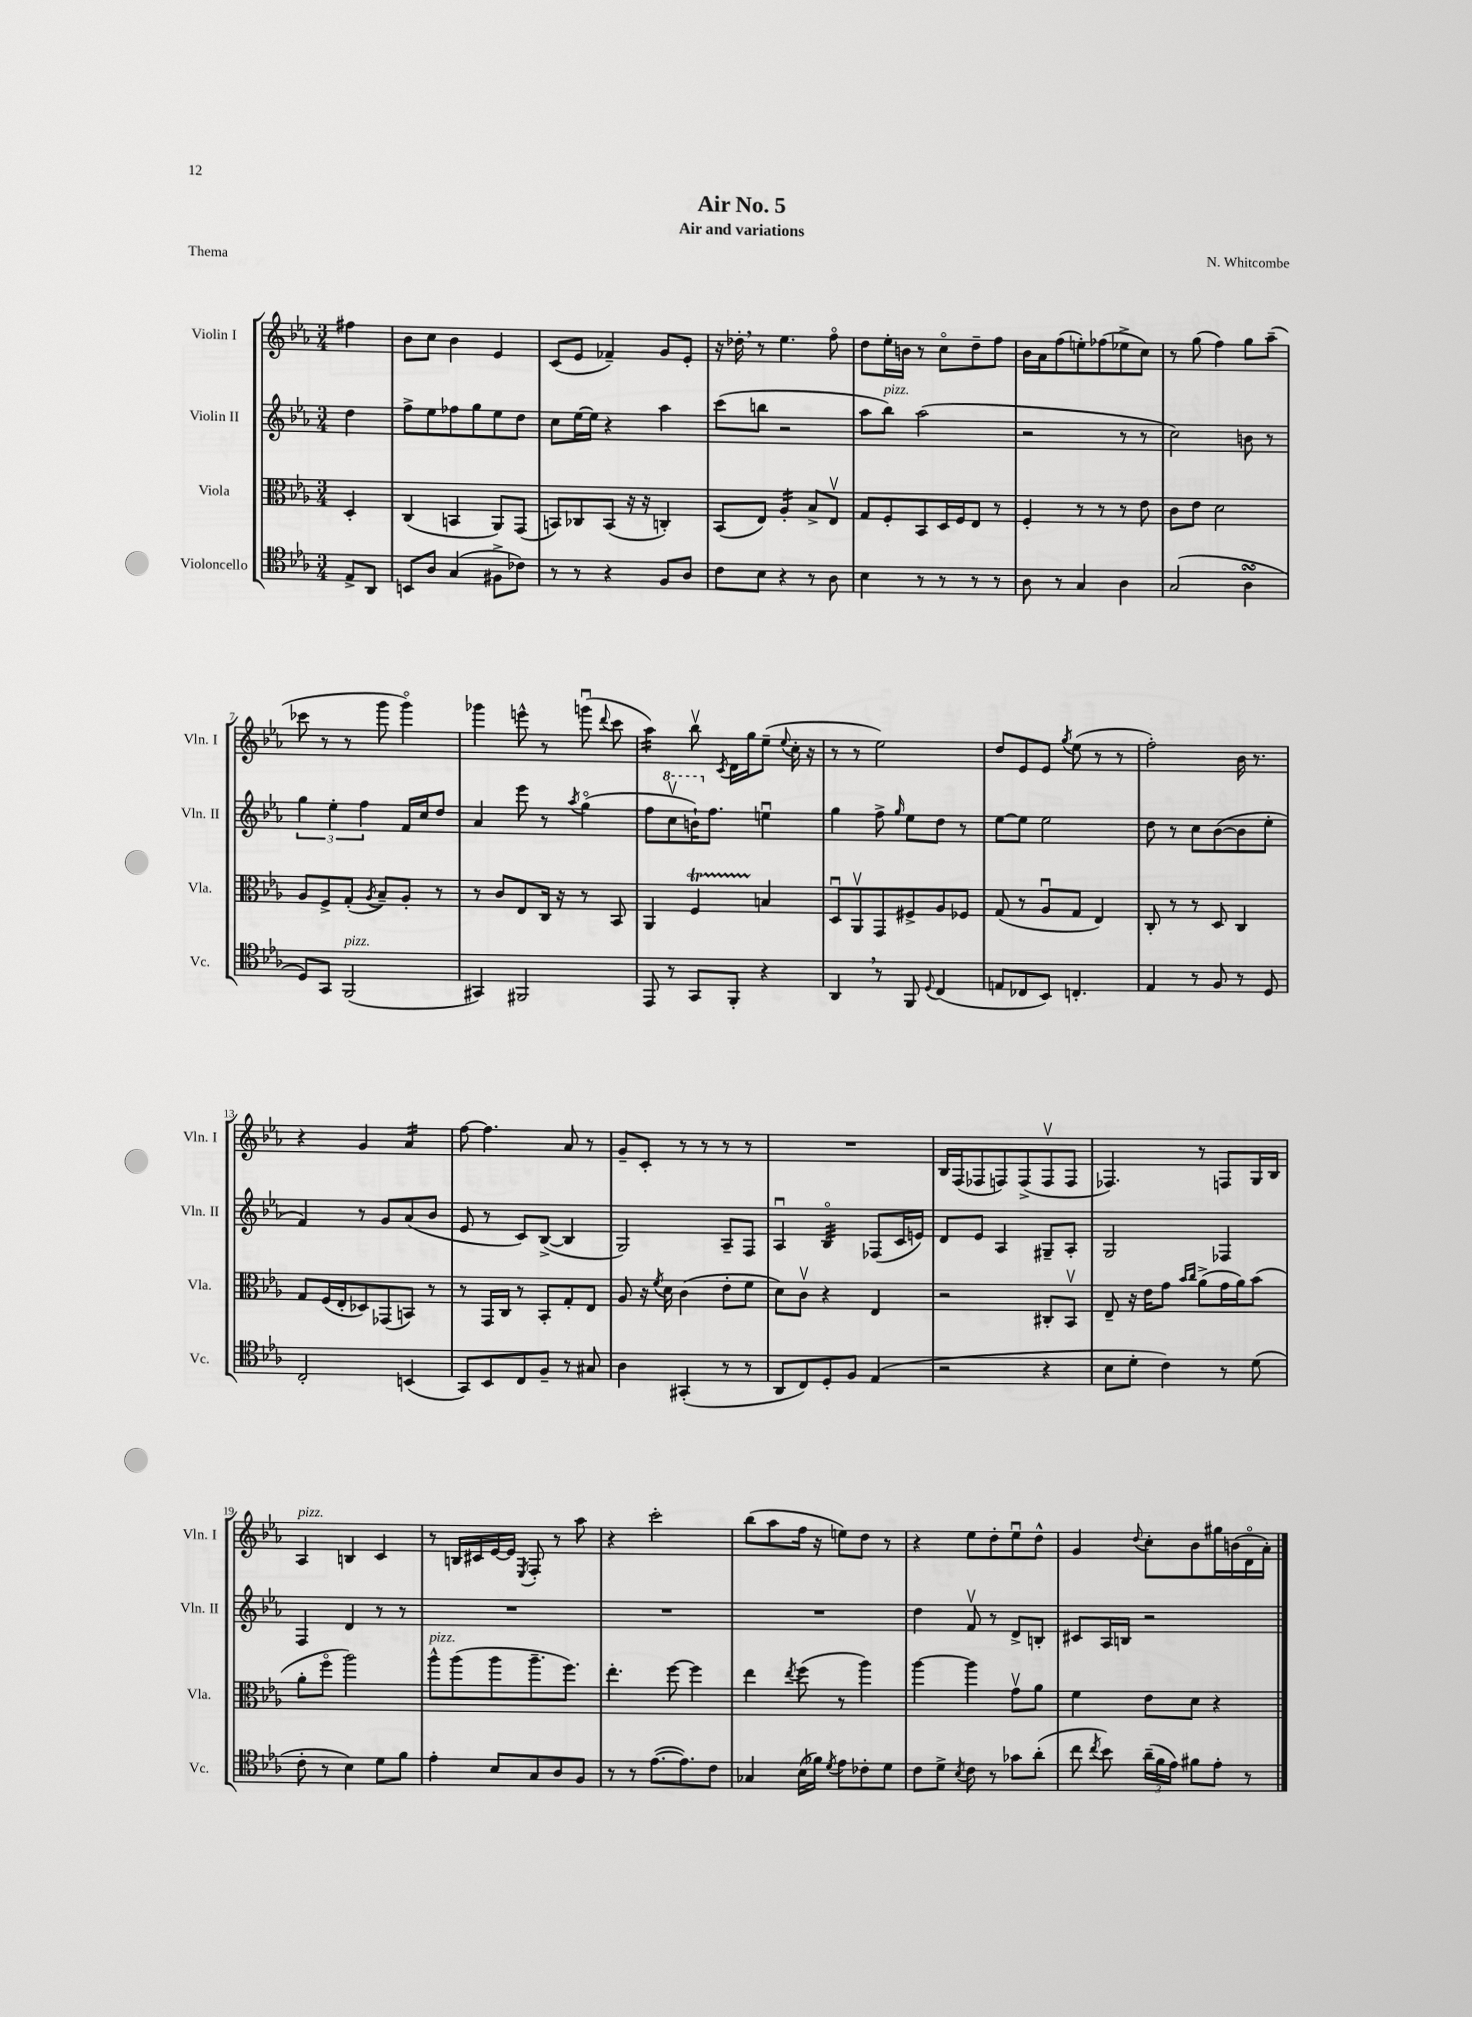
\header { title = "Air No. 5" composer = "N. Whitcombe" subtitle = "Air and variations" piece = "Thema" }
<<
\new StaffGroup <<
\new Staff = "s0" \with { instrumentName = "Violin I" shortInstrumentName = "Vln. I" } {
    \clef treble \key ees \major \numericTimeSignature \time 3/4 \partial 4
    \autoBeamOff fis''4 |
    bes'8[ c''8] bes'4 ees'4 |
    c'8[( ees'8] fes'4--) g'8[ ees'8]-. |
    r16 des''16-. \breathe r8 ees''4. f''8\flageolet |
    d''8[ ees''16-. b'16] r8 c''8[\flageolet d''8-- f''8] |
    bes'16[ aes'16 f''8( e''8-.) fes''8( ees''8-> c''8]) |
    r8 g''8( f''4) g''8[ aes''8]--( |
    ces'''8 r8 r8 g'''8 g'''4\flageolet) |
    ges'''4 e'''8-^ r8 g'''8\downbow( \appoggiatura { d'''8 } c'''8 |
    aes''4:16) bes''8\upbow \acciaccatura { c'8 } d'16[ g''16 ees''8]--( \appoggiatura { ees''8 } c''16-. r16 |
    r8 r8 ees''2) |
    d''8[ ees'8 ees'8] \acciaccatura { g''8 } ees''8( r8 r8 |
    f''2-.) bes'16 r8. |
    r4 g'4 aes'4:16 |
    f''8~ f''4. aes'8 r8 |
    g'8[-- c'8]-. r8 r8 r8 r8 |
    R2. |
    bes16[ f16( fes8 f8) f8->( f8\upbow f8] |
    fes4.) r8 f8[ g16 bes16] |
    aes4^\markup { \italic "pizz." } b4 c'4 |
    r8 b16[ cis'16 ees'16~ ees'16] \acciaccatura { ees8 } f8-. r8 aes''8 |
    r4 c'''2-. |
    bes''8[( aes''8 f''16] r16 e''8[) d''8] r8 |
    r4 ees''8[ d''8-. ees''8\downbow d''8]-^ |
    g'4 \appoggiatura { d''8 } c''8[-. bes'8 gis''16 b'16( d'16\flageolet aes'16]-.) \bar "|." |
}
\new Staff = "s1" \with { instrumentName = "Violin II" shortInstrumentName = "Vln. II" } {
    \clef treble \key ees \major \numericTimeSignature \time 3/4 \partial 4
    \autoBeamOff d''4 |
    f''8[-> ees''8 fes''8 g''8 ees''8 d''8] |
    c''8[ ees''16~ ees''16] r4 aes''4 |
    c'''8[( b''8] r2 |
    aes''8[ bes''8]^\markup { \italic "pizz." }) aes''2( |
    r2 r8 r8 |
    c''2) b'8 r8 |
    \tuplet 3/2 { g''4 ees''4-. f''4 } f'16[ c''16 d''8] |
    aes'4 ees'''8 r8 \acciaccatura { aes''8 } g''4\flageolet( |
    f''8[ \ottava #1 c'''8\upbow b''16-!) \ottava #0 f''8.] e''4\downbow |
    g''4 f''8-> \grace { g''16 } ees''8[ d''8] r8 |
    ees''8[~ ees''8] ees''2 |
    d''8 r8 c''8[ bes'8~( bes'8 ees''8]-. |
    f'4) r8 g'8[ aes'8( bes'8] |
    ees'8 r8 c'8[) bes8]~->( bes4 |
    g2) aes8[-- f8] |
    aes4\downbow bes4:32\flageolet fes8[( c'16 e'16]) |
    d'8[ ees'8] aes4 gis8[-- aes8]-. |
    g2 fes4 |
    f4 d'4 r8 r8 |
    R2. |
    R2. |
    R2. |
    d''4 f'8\upbow r8 d'8[-> b8]-. |
    cis'8[ aes16 b16] r2 \bar "|." |
}
\new Staff = "s2" \with { instrumentName = "Viola" shortInstrumentName = "Vla." } {
    \clef alto \key ees \major \numericTimeSignature \time 3/4 \partial 4
    \autoBeamOff d4-. |
    c4( b,4 aes,8[) g,8]( |
    b,8[) ces8 b,8]( r16 r16 c4-.) |
    bes,8[( ees8]) aes4:16-. bes8[-> ees8]\upbow |
    g8[ f8-. bes,8 d16 f16 ees8] r8 |
    f4-. r8 r8 r8 ees'8 |
    c'8[ ees'8] d'2 |
    aes8[ f8-> g8]-.( \acciaccatura { aes8 } bes8[--) aes8]-. r8 |
    r8 c'8[ ees8 c16] r16 r8 bes,8 |
    aes,4 f4\startTrillSpan b4\stopTrillSpan |
    d8[\downbow aes,8\upbow g,8 fis8-> aes8 fes8] |
    g8( r8 aes8[\downbow g8] ees4) |
    c8-. r8 r8 d8 c4 |
    g8[ f16( ees16-. des8) ges,8( b,8]) r8 |
    r8 g,16[ c16] r8 bes,8[-. g8-. ees8] |
    aes8 r16 \acciaccatura { f'8 } d'16 c'4( ees'8[-. f'8] |
    d'8[) c'8]\upbow r4 ees4 |
    r2 cis8[-. bes,8]\upbow |
    ees8-- r16 ees'16[ g'8] \grace { bes'16[ c''16] } aes'8[->( g'16 aes'16) bes'8]( |
    aes'8[-. f''8]\flageolet aes''2) |
    aes''8[-^^\markup { \italic "pizz." } aes''8( aes''8 aes''8.-- f''8.]) |
    ees''4.-. f''8~ f''4 |
    ees''4 \acciaccatura { ees''8 } f''8( r8 aes''4) |
    aes''4~ aes''4 g'8[\upbow aes'8] |
    f'4 ees'8[ d'8] r4 \bar "|." |
}
\new Staff = "s3" \with { instrumentName = "Violoncello" shortInstrumentName = "Vc." } {
    \clef tenor \key ees \major \numericTimeSignature \time 3/4 \partial 4
    \autoBeamOff ees8[-> aes,8] |
    b,8[ aes8] g4( fis8[-> ces'8]) |
    r8 r8 r4 f8[ aes8] |
    c'8[ bes8] r4 r8 aes8 |
    bes4 r8 r8 r8 r8 |
    aes8 r8 g4 aes4 |
    g2( aes4\turn |
    d8[) g,8] f,2^\markup { \italic "pizz." }( |
    gis,4) fis,2 |
    ees,8 r8 g,8[ f,8]-. r4 |
    aes,4 \breathe r8 f,8 \appoggiatura { d8 } c4( |
    e8[ ces8 bes,8]) c4.-. |
    ees4 r8 f8 r8 d8 |
    c2-. b,4( |
    g,8[) bes,8 c8 f8]-- r8 gis8 |
    aes4 gis,4-.( r8 r8 |
    aes,8[ c8) d8-. f8] ees4( |
    r2 r4 |
    bes8[ d'8]-. c'4) r8 d'8( |
    c'8-. r8 bes4) d'8[ f'8] |
    ees'4-. bes8[ g8 aes8 f8] |
    r8 r8 ees'8.[~( ees'8.) c'8] |
    ges4 bes16[( fes'16]) \acciaccatura { d'8 } ees'8[ ces'8-. d'8] |
    c'8[ d'8]-> \acciaccatura { bes8 } c'8 r8 ges'8[ aes'8]-.( |
    c''8 \acciaccatura { c''8 } bes'8) \tuplet 3/2 { aes'16[--( f'16 ees'16]) } fis'8[ ees'8]-. r8 \bar "|." |
}
>>
>>
